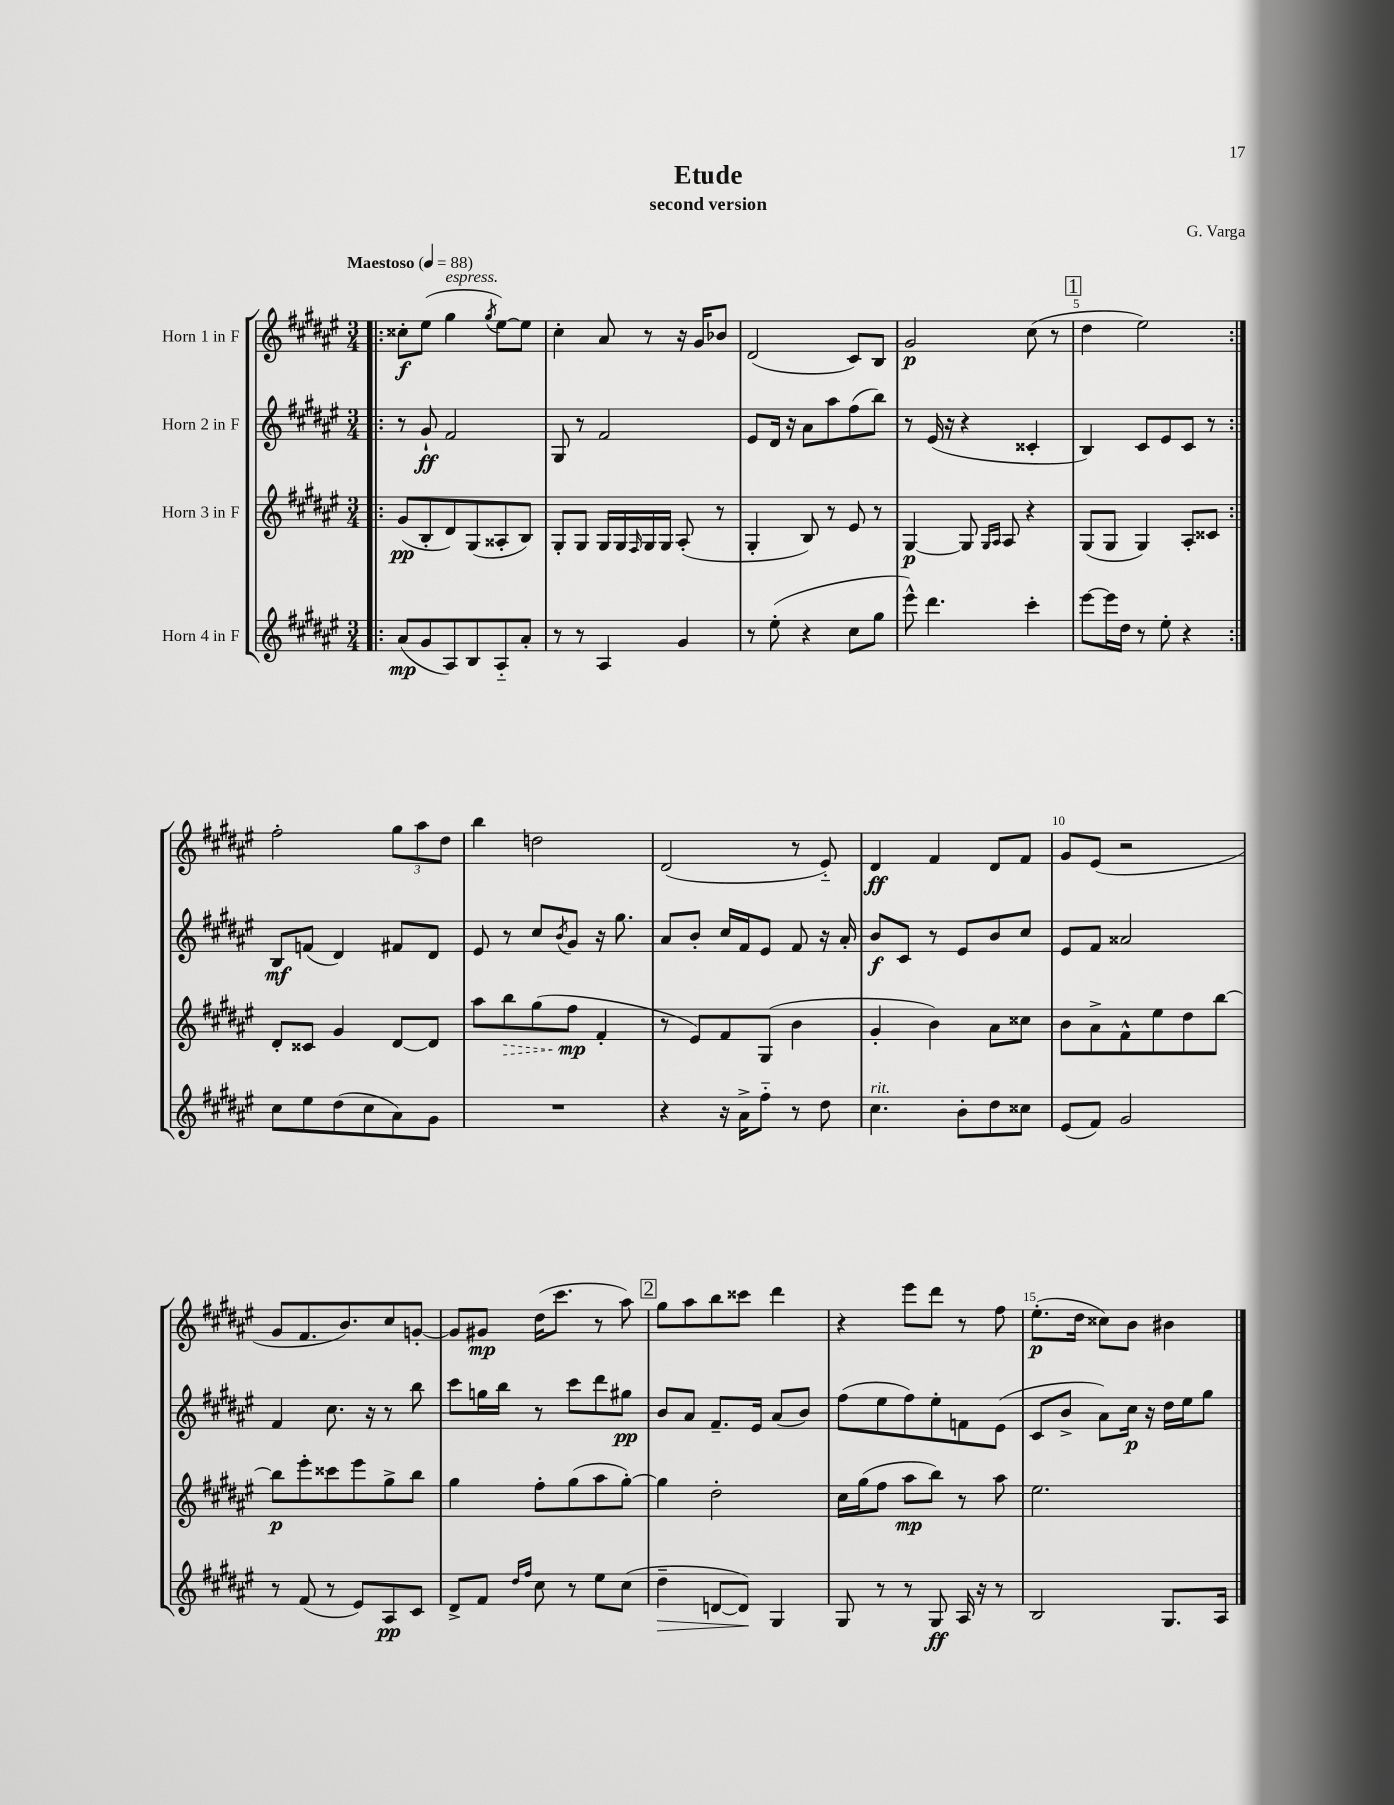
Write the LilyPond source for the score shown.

\header { title = "Etude" composer = "G. Varga" subtitle = "second version" }
<<
\new StaffGroup <<
\new Staff = "s0" \with { instrumentName = "Horn 1 in F" } {
    \clef treble \key fis \major \numericTimeSignature \time 3/4 \tempo "Maestoso" 4 = 88
    \repeat volta 2 { \bar ".|:" cisis''8-.\f eis''8( gis''4^\markup { \italic "espress." } \acciaccatura { gis''8 } eis''8~) eis''8 |
    cis''4-. ais'8 r8 r16 gis'16 bes'8 |
    dis'2( cis'8) b8 |
    gis'2\p cis''8( r8 |
    \mark \markup { \box "1" } dis''4 eis''2) | }
    fis''2-. \tuplet 3/2 { gis''8 ais''8 dis''8 } |
    b''4 d''2 |
    dis'2( r8 eis'8-_) |
    dis'4\ff fis'4 dis'8 fis'8 |
    gis'8 eis'8( r2 |
    gis'8 fis'8. b'8.) cis''8 g'8~-. |
    g'8 gis'8\mp dis''16( cis'''8. r8 ais''8) |
    \mark \markup { \box "2" } gis''8 ais''8 b''8 cisis'''8 dis'''4 |
    r4 eis'''8 dis'''8 r8 fis''8 |
    eis''8.-.\p( dis''16 cisis''8) b'8 bis'4 \bar "|." |
}
\new Staff = "s1" \with { instrumentName = "Horn 2 in F" } {
    \clef treble \key fis \major \numericTimeSignature \time 3/4
    \repeat volta 2 { \bar ".|:" r8 gis'8-!\ff fis'2 |
    gis8 r8 fis'2 |
    eis'8 dis'16 r16 ais'8 ais''8 fis''8( b''8) |
    r8 eis'16( r16 r4 cisis'4-. |
    \mark \markup { \box "1" } b4) cis'8 eis'8 cis'8 r8 | }
    b8\mf f'8( dis'4) fis'8 dis'8 |
    eis'8 r8 cis''8 \acciaccatura { b'8 } gis'8 r16 gis''8. |
    ais'8 b'8-. cis''16 fis'16 eis'8 fis'8 r16 ais'16-. |
    b'8\f cis'8 r8 eis'8 b'8 cis''8 |
    eis'8 fis'8 aisis'2 |
    fis'4 cis''8. r16 r8 b''8 |
    cis'''8 g''16 b''16 r8 cis'''8 dis'''8 gis''8\pp |
    \mark \markup { \box "2" } b'8 ais'8 fis'8.-- eis'16 ais'8( b'8) |
    fis''8( eis''8 fis''8) eis''8-. f'8 eis'8( |
    cis'8 b'8-> ais'8) cis''16\p r16 dis''16 eis''16 gis''8 \bar "|." |
}
\new Staff = "s2" \with { instrumentName = "Horn 3 in F" } {
    \clef treble \key fis \major \numericTimeSignature \time 3/4
    \repeat volta 2 { \bar ".|:" gis'8\pp( b8-. dis'8) gis8( aisis8-. b8) |
    gis8-. gis8 gis16 gis16 \grace { fis16 } gis16 gis16 ais8-.( r8 |
    gis4-. b8) r8 eis'8 r8 |
    gis4~\p gis8 \grace { gis16 ais16 } ais8 r4 |
    \mark \markup { \box "1" } gis8( gis8 gis4) ais8-. cisis'8 | }
    dis'8-. cisis'8 gis'4 dis'8~ dis'8 |
    ais''8 \once \override Hairpin.style = #'dashed-line b''8\> gis''8( fis''8\mp\! fis'4-. |
    r8 eis'8) fis'8 gis8( b'4 |
    gis'4-. b'4) ais'8 cisis''8 |
    b'8 ais'8-> fis'8-^ eis''8 dis''8 b''8~ |
    b''8\p eis'''8-. cisis'''8 eis'''8 gis''8-> b''8 |
    gis''4 fis''8-. gis''8( ais''8 gis''8~-.) |
    \mark \markup { \box "2" } gis''4 dis''2-. |
    cis''16 gis''16( fis''8 ais''8\mp b''8) r8 ais''8 |
    eis''2. \bar "|." |
}
\new Staff = "s3" \with { instrumentName = "Horn 4 in F" } {
    \clef treble \key fis \major \numericTimeSignature \time 3/4
    \repeat volta 2 { \bar ".|:" ais'8\mp( gis'8 ais8) b8 ais8-_ ais'8-. |
    r8 r8 ais4 gis'4 |
    r8 eis''8-.( r4 cis''8 gis''8 |
    eis'''8-^) dis'''4. cis'''4-. |
    \mark \markup { \box "1" } eis'''8~ eis'''16 dis''16 r8 eis''8-. r4 | }
    cis''8 eis''8 dis''8( cis''8 ais'8) gis'8 |
    R2. |
    r4 r16 ais'16-> fis''8-_ r8 dis''8 |
    cis''4.^\markup { \italic "rit." } b'8-. dis''8 cisis''8 |
    eis'8( fis'8) gis'2 |
    r8 fis'8( r8 eis'8) ais8\pp cis'8 |
    dis'8-> fis'8 \grace { dis''16 fis''16 } cis''8 r8 eis''8 cis''8( |
    \mark \markup { \box "2" } dis''4--\> d'8~ d'8\!) gis4 |
    gis8 r8 r8 gis8\ff ais16 r16 r8 |
    b2 gis8. ais16 \bar "|." |
}
>>
>>
\layout { \context { \Score \override BarNumber.break-visibility = ##(#f #t #t) barNumberVisibility = #(every-nth-bar-number-visible 5) } }
